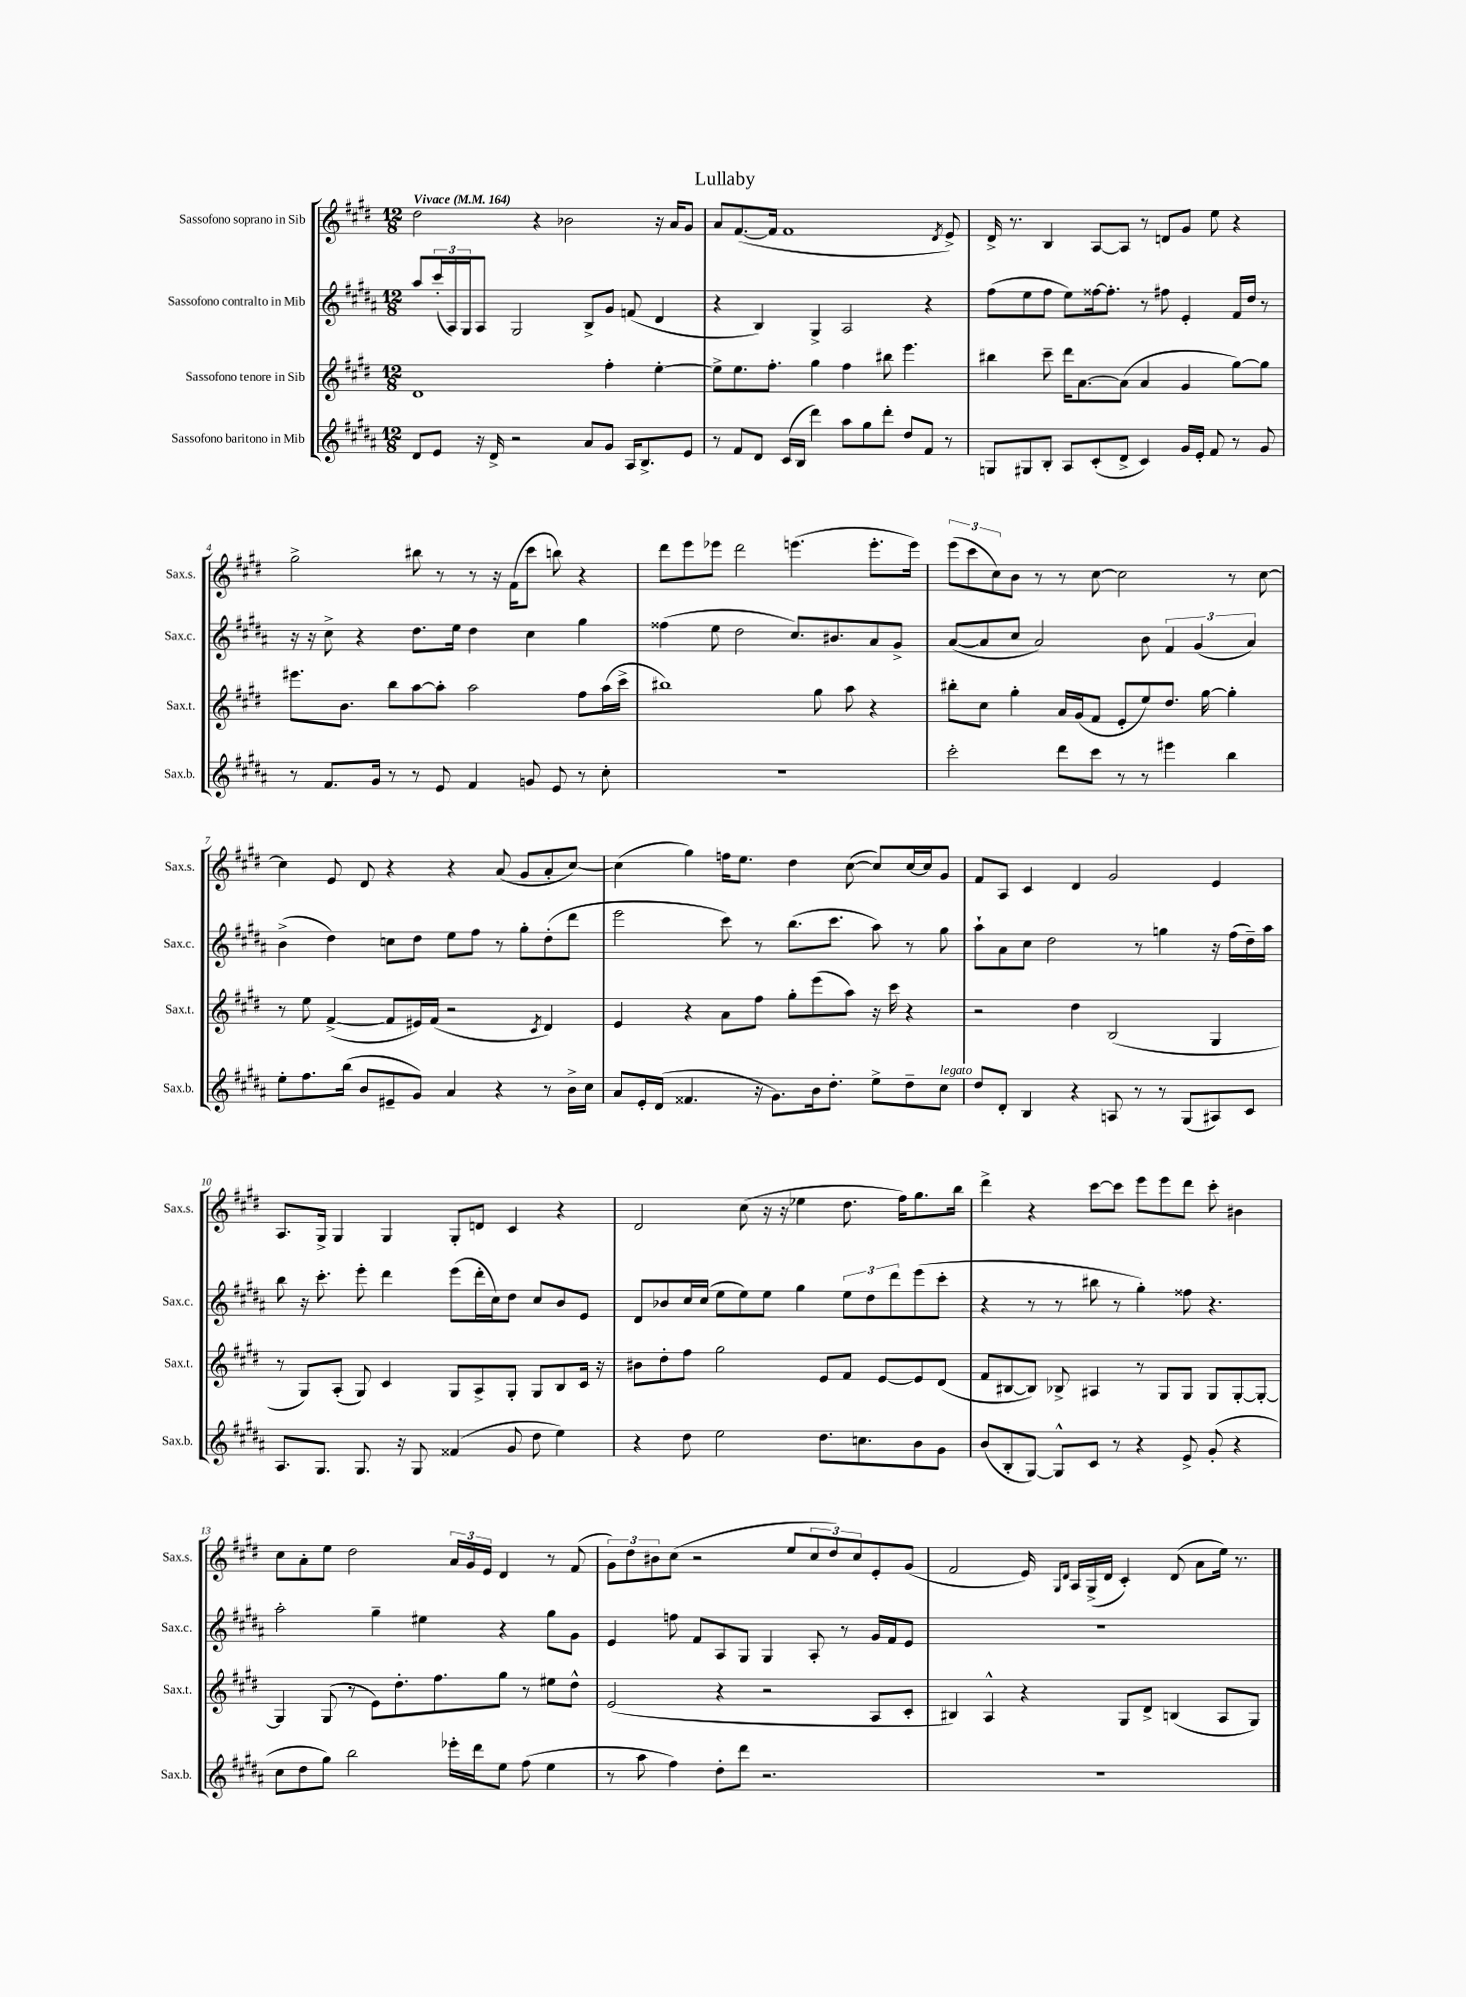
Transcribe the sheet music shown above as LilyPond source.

\header { title = "Lullaby" }
<<
\new StaffGroup <<
\new Staff = "s0" \with { instrumentName = "Sassofono soprano in Sib" shortInstrumentName = "Sax.s." } {
    \clef treble \key e \major \numericTimeSignature \time 12/8 \tempo "Vivace" 4 = 164
    dis''2 r4 bes'2 r16 a'16 gis'8 |
    a'8 fis'8.~( fis'16 fis'1 \acciaccatura { dis'8 } e'8->) |
    dis'16-> r8. b4 a8~ a8 r8 d'8 gis'8 e''8 r4 |
    gis''2-> bis''8 r8 r8 r16 fis'16( cis'''8 b''8) r4 |
    dis'''8 e'''8 ees'''8 dis'''2 e'''4.( e'''8.-. e'''16) |
    \tuplet 3/2 { e'''8( cis'''8 cis''8) } b'8 r8 r8 cis''8~ cis''2 r8 cis''8~ |
    cis''4 e'8 dis'8 r4 r4 a'8( gis'8 a'8-. cis''8~) |
    cis''4( gis''4) f''16 e''8. dis''4 cis''8~( cis''8) cis''16~ cis''16 gis'8 |
    fis'8 a8 cis'4 dis'4 gis'2 e'4 |
    a8. gis16-> gis4 gis4 gis8-. d'8 cis'4 r4 |
    dis'2 cis''8( r16 r16 ees''4 dis''8. fis''16) gis''8. b''16 |
    dis'''4-> r4 cis'''8~ cis'''8 e'''8 e'''8 dis'''8 cis'''8-. bis'4 |
    cis''8 a'8-. e''8 dis''2 \tuplet 3/2 { a'16 gis'16 e'16 } dis'4 r8 fis'8( |
    \tuplet 3/2 { gis'8) dis''8 bis'8 } cis''8( r2 e''8 \tuplet 3/2 { cis''8 dis''8) cis''8 } e'8-. gis'8( |
    fis'2 e'16) \grace { gis16 dis'16 } a16 gis16->( dis'16 cis'4-.) dis'8( a'8 e''16) r8. \bar "|." |
}
\new Staff = "s1" \with { instrumentName = "Sassofono contralto in Mib" shortInstrumentName = "Sax.c." } {
    \clef treble \key b \major \numericTimeSignature \time 12/8
    ais''8 \tuplet 3/2 { cis'''16-.( ais16) gis16 } ais8 gis2 b8-> gis'8 f'8( dis'4 |
    r4 b4) gis4-> ais2 r4 |
    fis''8( e''8 fis''8 e''8) fisis''16~ fisis''8.-. r8 fis''8 e'4-. fis'16 dis''16 r8 |
    r16 r16 cis''8-> r4 dis''8. e''16 dis''4 cis''4 gis''4 |
    fisis''4( e''8 dis''2 cis''8.) bis'8. ais'8 gis'8-> |
    ais'8~( ais'8 cis''8 ais'2) b'8 \tuplet 3/2 { fis'4 gis'4( ais'4) } |
    b'4->( dis''4) c''8 dis''8 e''8 fis''8 r8 gis''8-. dis''8-.( dis'''8 |
    e'''2 cis'''8) r8 b''8.( cis'''8. ais''8) r8 gis''8 |
    ais''8-! ais'8 cis''8 dis''2 r8 g''4 r16 fis''16( dis''16--) ais''16 |
    b''8 r16 cis'''8.-. e'''8-. dis'''4 e'''8( dis'''16-. cis''16) dis''8 cis''8 b'8 e'8 |
    dis'8 bes'8 cis''16 cis''16( e''8 e''8) e''8 gis''4 \tuplet 3/2 { e''8 dis''8 dis'''8 } e'''8( cis'''8-. |
    r4 r8 r8 bis''8 r8 gis''4-.) fisis''8 r4. |
    ais''2-. gis''4-- eis''4 r4 gis''8 gis'8 |
    e'4 f''8 fis'8 ais8 gis8 gis4 ais8-. r8 gis'16 fis'16 e'8 |
    R1. \bar "|." |
}
\new Staff = "s2" \with { instrumentName = "Sassofono tenore in Sib" shortInstrumentName = "Sax.t." } {
    \clef treble \key e \major \numericTimeSignature \time 12/8
    dis'1 fis''4-. e''4~-. |
    e''8-> e''8. fis''8.-. gis''4 fis''4 bis''8 e'''4. |
    bis''4 cis'''8-- dis'''16 a'8.~ a'8( a'4 gis'4 gis''8~) gis''8 |
    eis'''8. b'8. b''8 a''8~ a''8-. a''2 fis''8 a''16( cis'''16-> |
    bis''1) gis''8 a''8 r4 |
    bis''8-. cis''8 gis''4-. a'16 gis'16( fis'8 e'8-. e''8) dis''8. gis''16~ gis''4-. |
    r8 e''8 fis'4~->( fis'8 eis'16) fis'16( r2 \acciaccatura { cis'8 } dis'4) |
    e'4 r4 a'8 fis''8 gis''8-. e'''8( a''8) r16 cis'''16 r4 |
    r2 dis''4 b2( gis4 |
    r8 gis8) a8-.( gis8) cis'4 gis8 a8-> gis8-. gis8 b8 cis'16 r16 |
    bis'8 dis''8-. fis''8 gis''2 e'8 fis'8 e'8~ e'8 dis'8( |
    fis'8 bis8~ bis8) bes8-> ais4 r8 gis8 gis8 gis8 gis8~-. gis8~-. |
    gis4 gis8( r8 e'8) dis''8.-. fis''8. gis''8 r8 eis''8 dis''8-^ |
    e'2( r4 r2 a8 cis'8-. |
    bis4) a4-^ r4 gis8 dis'8-> b4( a8 gis8) \bar "|." |
}
\new Staff = "s3" \with { instrumentName = "Sassofono baritono in Mib" shortInstrumentName = "Sax.b." } {
    \clef treble \key b \major \numericTimeSignature \time 12/8
    dis'8 e'8 r16 dis'16-> r2 ais'8 gis'8 ais16 b8.-> e'8 |
    r8 fis'8 dis'8 cis'16( b16 dis'''4) ais''8 gis''8 dis'''8-. dis''8 fis'8 r8 |
    g8 gis8 b8-. ais8 cis'8-.( dis'8-> cis'4) gis'16 e'16-. fis'8 r8 gis'8 |
    r8 fis'8. gis'16 r8 r8 e'8 fis'4 g'8 e'8 r8 cis''8-. |
    R1. |
    cis'''2-. dis'''8 cis'''8 r8 r8 eis'''4 b''4 |
    e''8-. fis''8. b''16( b'8 eis'8-- gis'8) ais'4 r4 r8 b'16-> cis''16 |
    ais'8 e'16-. dis'16( fisis'4. r16 gis'8.) b'16 dis''8.-. e''8-> dis''8-- cis''8^\markup { \italic "legato" } |
    dis''8 dis'8-. b4 r4 a8 r8 r8 gis8( ais8) cis'8 |
    ais8. gis8. gis8. r16 gis8 fisis'4( gis'8 dis''8 e''4) |
    r4 dis''8 e''2 dis''8. c''8. b'8 gis'8 |
    b'8( b8-. gis8~) gis8-^ cis'8 r8 r4 e'8-> gis'8-.( r4 |
    cis''8 dis''8 gis''8) b''2 ees'''16-. dis'''16 e''8 fis''8( e''4 |
    r8 ais''8 fis''4) dis''8-. dis'''8 r2. |
    R1. \bar "|." |
}
>>
>>
